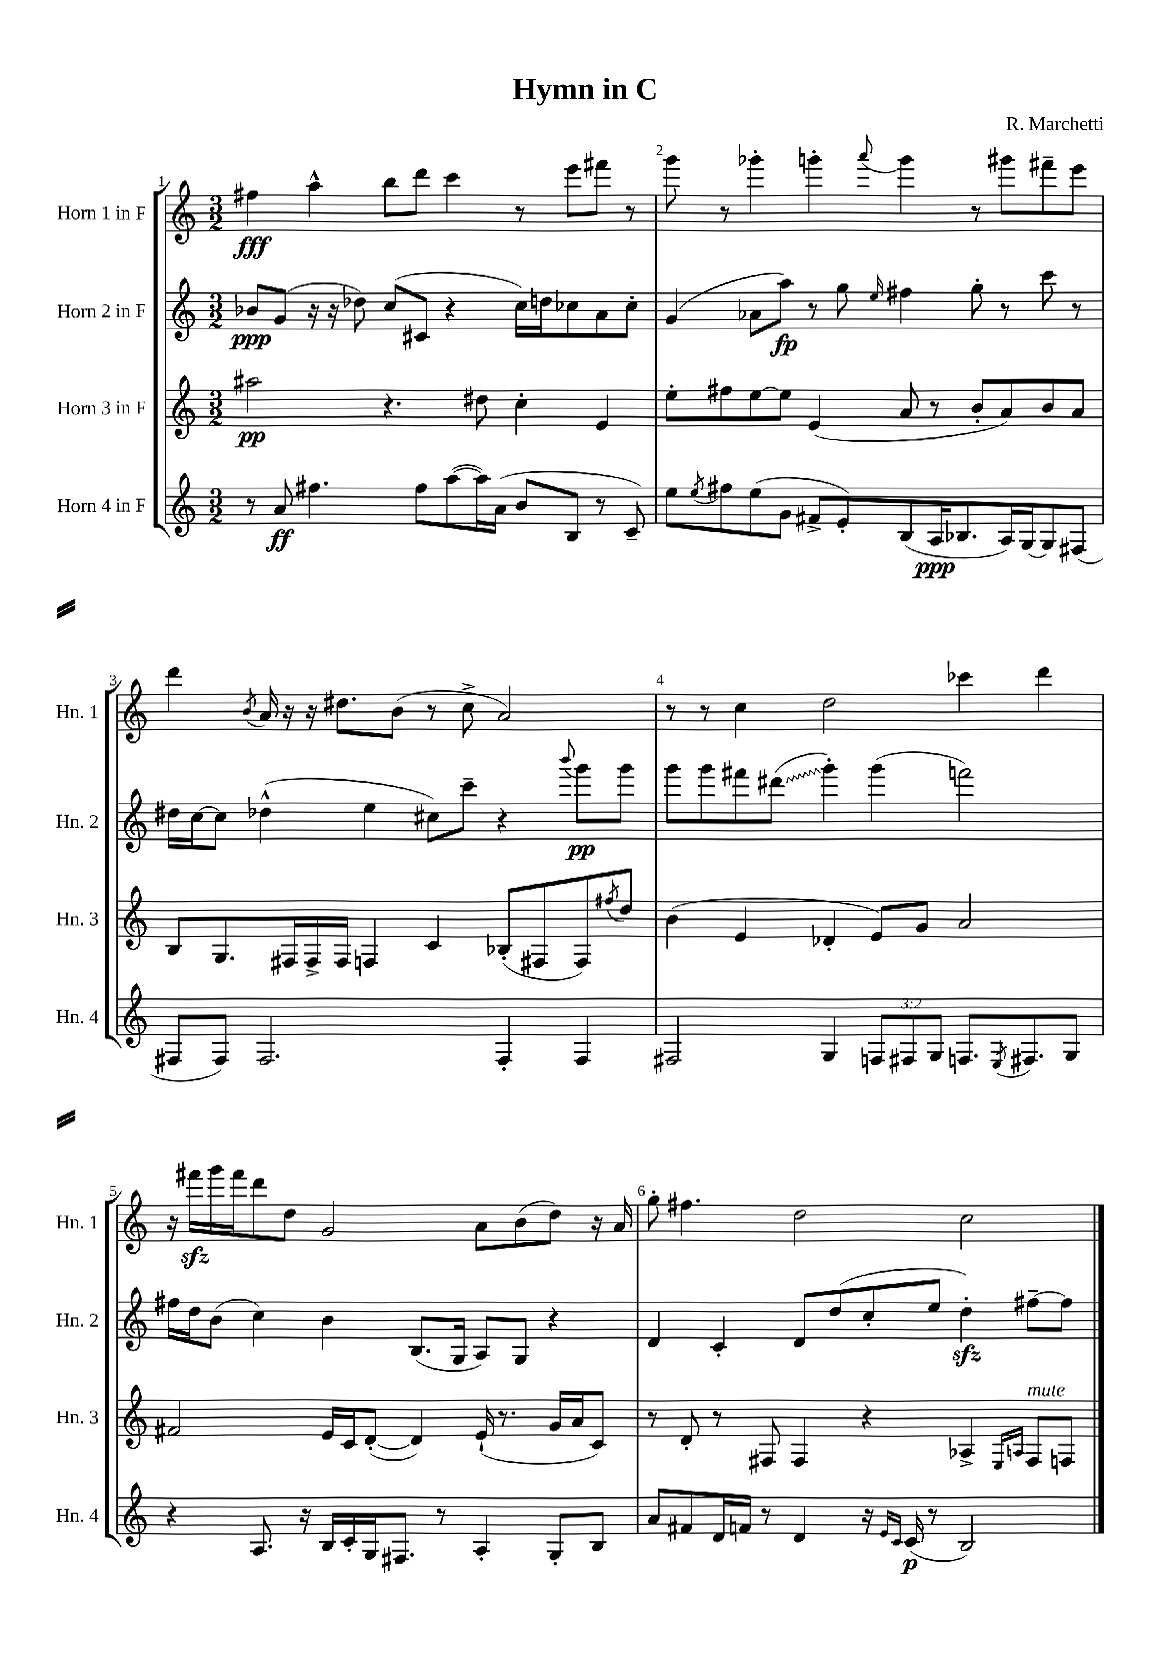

**kern	**kern	**kern	**kern
*staff4	*staff3	*staff2	*staff1
*clefG2	*clefG2	*clefG2	*clefG2
*k[]	*k[]	*k[]	*k[]
*M3/2	*M3/2	*M3/2	*M3/2
8r	2aa#	8b-	4ff#
8a	.	(8g	.
4.ff#	.	16r	4aa^^
.	.	16r	.
.	.	8dd-)	.
.	4.r	(8cc	8bb
8ff#	.	8c#	8ddd
([8aa	.	4r	4ccc
16aa])	8dd#	.	.
(16a	.	.	.
8b	4cc'	16cc)	8r
.	.	16dd	.
8B	.	8cc-	8eee
8r	4e	8a	8fff#
8c~)	.	8cc-'	8r
=	=	=	=
8ee	8ee'	(4g	8ggg
8qee	.	.	.
8ff#	8ff#	.	8r
(8ee	[8ee	8a-	4ggg-'
8g	8ee]	8aa)	.
8f#^	(4e	8r	4ggg'
8e')	.	8gg	.
.	.	16qqee	8qqaaa
(8B	8a	4ff#	4ggg
16A	8r	.	.
8.B-	.	.	.
.	8b'	8gg'	8r
16A)	8a)	8r	8ggg#
[16G	.	.	.
8G]	8b	8ccc	8fff#~
(8F#	8a	8r	8eee
=	=	=	=
8F#	8B	16dd#	4ddd
.	.	[16cc	.
8F#)	8.G	8cc]	.
.	.	.	8qb
2.F#	.	(4dd-^^	16a
.	16F#	.	16r
.	16F#^	.	16r
.	16F#	.	8.dd#
.	4F	4ee	.
.	.	.	(8b
.	4c	8cc#)	8r
.	.	8ccc~	8cc^
4F#'	(8B-'	4r	2a)
.	8F#	.	.
.	.	8qqbbb	.
4F#	8F#)	8ggg	.
.	8qff#	.	.
.	8dd	8ggg	.
=	=	=	=
2F#	(4b	8ggg	8r
.	.	8ggg	8r
.	4e	8fff#	4cc
.	.	(8ddd#	.
4G	4d-'	4ggg')	2dd
12F	8e)	(4ggg	.
12F#	.	.	.
.	8g	.	.
12G	.	.	.
8.F	2a	2fff)	4ccc-
8qE	.	.	.
8.F#	.	.	.
.	.	.	4ddd
8G	.	.	.
=	=	=	=
4r	2f#	16ff#	16r
.	.	16dd	16fff#
.	.	(8b	16ggg
.	.	.	16fff#
8.A	.	4cc)	8ddd
.	.	.	8dd
16r	.	.	.
16B	16e	4b	2g
16c'	16c	.	.
16G	([8d'	.	.
8.F#	.	.	.
.	4d])	(8.B	.
8r	.	.	.
.	.	16G	.
4A'	(16e`	8A)	8a
.	8.r	.	.
.	.	8G	(8b
8G'	16g	4r	8dd)
.	16a	.	.
8B	8c)	.	16r
.	.	.	16a
=	=	=	=
8a	8r	4d	8gg'
8f#	8d'	.	4.ff#
16d	8r	4c'	.
16f	.	.	.
8r	8F#	.	.
4d	4F#	8d	2dd
.	.	(8dd	.
16r	4r	8cc'	.
16qqe	.	.	.
16qqc	.	.	.
(16c	.	.	.
8r	.	8ee	.
2B)	4A-^	4dd')	2cc
.	16qqE	.	.
.	16qqA	.	.
.	8F#	[8ff#~	.
.	8F	8ff#]	.
==	==	==	==
*-	*-	*-	*-
